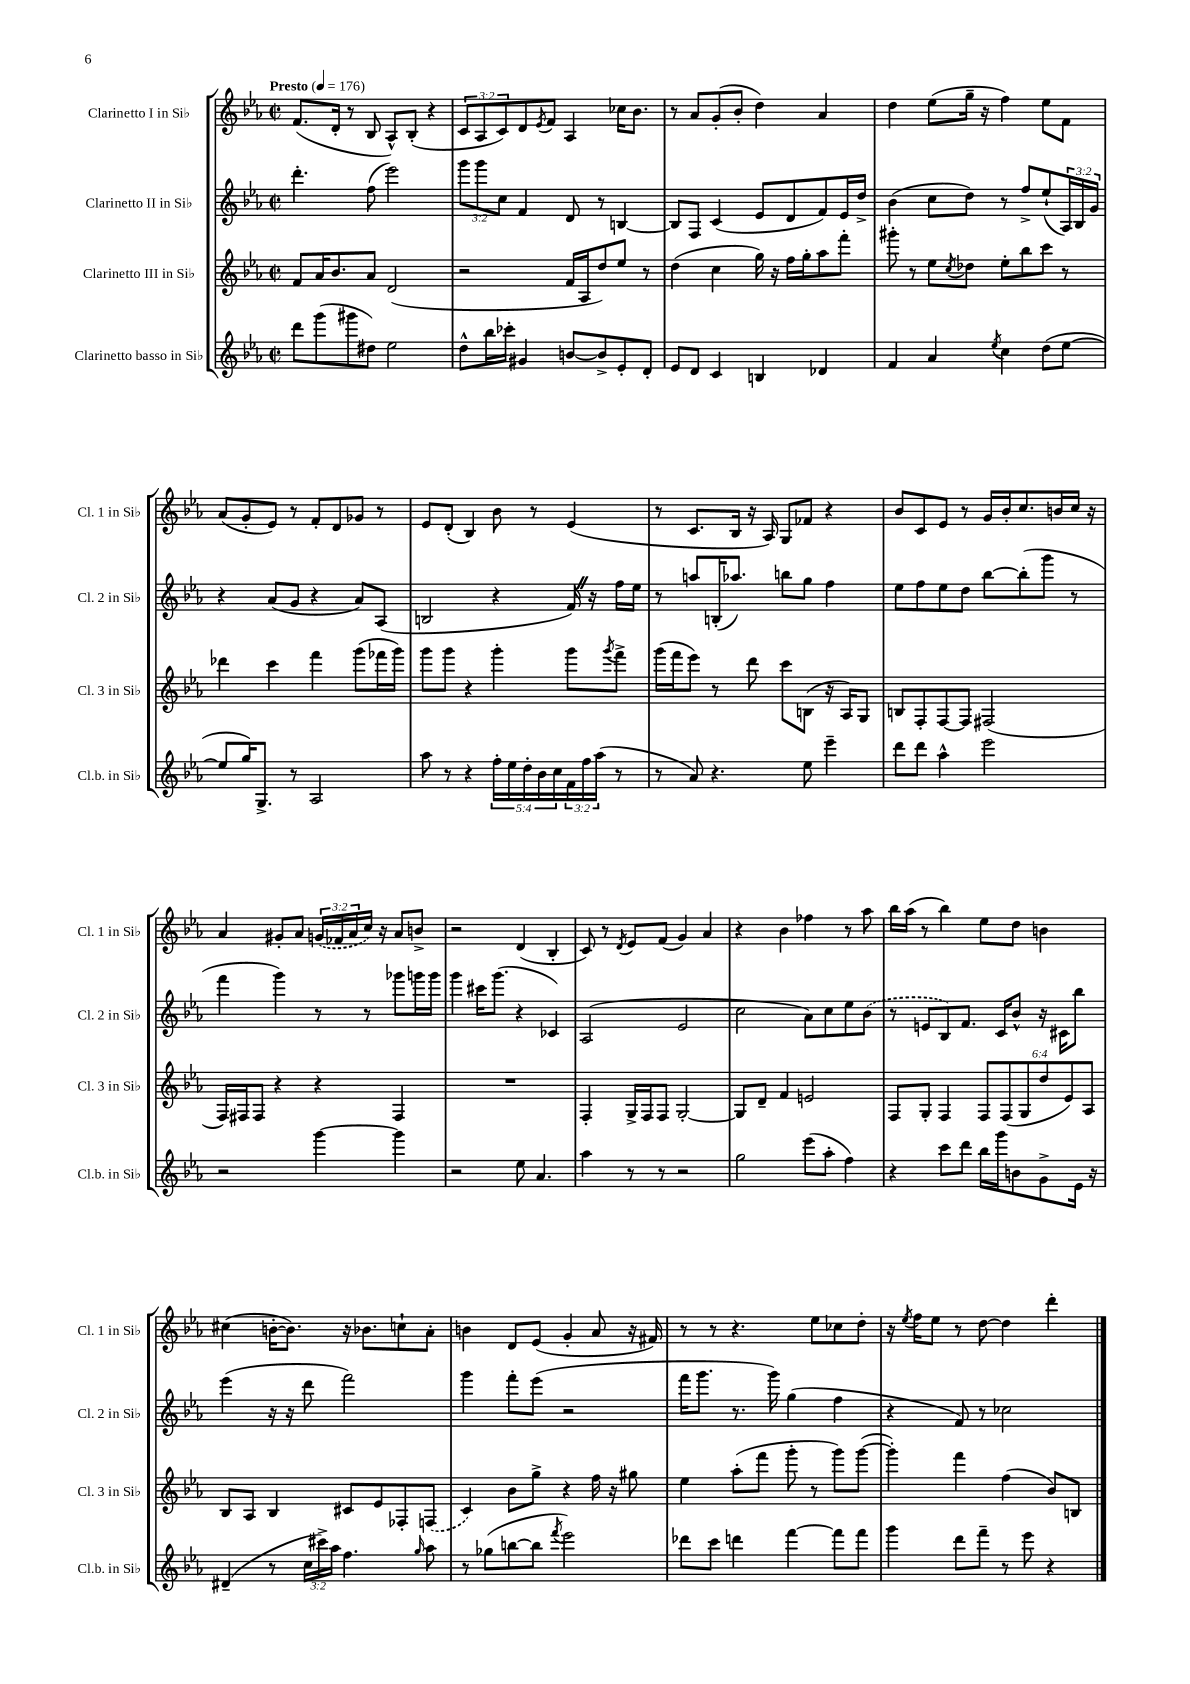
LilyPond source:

<<
\new StaffGroup <<
\new Staff = "s0" \with { instrumentName = "Clarinetto I in Sib" shortInstrumentName = "Cl. 1 in Sib" } {
    \clef treble \key ees \major \defaultTimeSignature \time 2/2 \override Staff.TupletNumber.text = #tuplet-number::calc-fraction-text \tempo "Presto" 4 = 176
    f'8.( d'16-. r8 bes8 aes8-^) bes8-.( r4 |
    \tuplet 3/2 { c'8 aes8 c'8) } d'8 \acciaccatura { ees'8 } f'8 aes4 ces''16 bes'8. |
    r8 aes'8 g'8-.( bes'8-. d''4) aes'4 |
    d''4 ees''8( g''16-- r16 f''4) ees''8 f'8 |
    aes'8( g'8-. ees'8) r8 f'8-. d'8 ges'8 r8 |
    ees'8 d'8-.( bes4) bes'8 r8 ees'4( |
    r8 c'8. bes16 r16 aes16) g8 fes'8 r4 |
    bes'8 c'8 ees'8 r8 g'16 bes'16-. c''8. b'16 c''16 r16 |
    aes'4 gis'8-. aes'8 \tuplet 3/2 { \once \slurDashed g'16( fes'16 aes'16 } c''16) r16 aes'8 b'8-> |
    r2 d'4( bes4-. |
    c'8) r8 \acciaccatura { d'8 } ees'8 f'8( g'4) aes'4 |
    r4 bes'4 fes''4 r8 aes''8 |
    bes''16 aes''16( r8 bes''4) ees''8 d''8 b'4 |
    cis''4( b'16~-. b'8.) r16 bes'8. c''8-! aes'8-. |
    b'4 d'8 ees'8( g'4-. aes'8 r16 fis'16) |
    r8 r8 r4. ees''8 ces''8 d''8-. |
    r16 \acciaccatura { ees''8 } f''16 ees''8 r8 d''8~ d''4 d'''4-. \bar "|." |
}
\new Staff = "s1" \with { instrumentName = "Clarinetto II in Sib" shortInstrumentName = "Cl. 2 in Sib" } {
    \clef treble \key ees \major \defaultTimeSignature \time 2/2 \override Staff.TupletNumber.text = #tuplet-number::calc-fraction-text
    d'''4.-. f''8( ees'''2) |
    \tuplet 3/2 { g'''8 g'''8 c''8 } f'4 d'8 r8 b4~ |
    b8 f8 c'4( ees'8 d'8 f'8) ees'16 d''16-> |
    bes'4( c''8 d''8) r8 f''8-> ees''8-!( \tuplet 3/2 { aes16) bes16 g'16 } |
    r4 aes'8( g'8 r4 aes'8) aes8( |
    b2 r4 f'16) \once \override BreathingSign.text = \markup { \musicglyph "scripts.caesura.straight" } \breathe r16 f''16 ees''16 |
    r8 a''8 b16-.( aes''8.) b''8 g''8 f''4 |
    ees''8 f''8 ees''8 d''8 bes''8~ bes''8-.( g'''8 r8 |
    f'''4 g'''4) r8 r8 ges'''8 g'''16 g'''16 |
    g'''4 cis'''16 g'''8.( r4 ces'4) |
    aes2( ees'2 |
    c''2 aes'8) c''8 ees''8 \once \slurDashed bes'8( |
    r8 e'8 bes8) f'8. c'16 bes'8-^ r16 cis'16 bes''8 |
    ees'''4( r16 r16 d'''8 f'''2) |
    g'''4 f'''8-. ees'''8( r2 |
    f'''16 g'''8. r8. g'''16) g''4( f''4 |
    r4 f'8) r8 ces''2 \bar "|." |
}
\new Staff = "s2" \with { instrumentName = "Clarinetto III in Sib" shortInstrumentName = "Cl. 3 in Sib" } {
    \clef treble \key ees \major \defaultTimeSignature \time 2/2 \override Staff.TupletNumber.text = #tuplet-number::calc-fraction-text
    f'8 aes'16 bes'8. aes'8 d'2( |
    r2 f'16 aes16 d''8) ees''8 r8 |
    d''4( c''4 g''16) r16 f''16 g''16-. aes''8 f'''8-. |
    gis'''8-. r8 ees''8 \acciaccatura { c''8 } des''8 ees''8-. bes''8 c'''8 r8 |
    des'''4 c'''4 f'''4 g'''8( fes'''16 g'''16) |
    g'''8 g'''8 r4 g'''4-. g'''8 \acciaccatura { g'''8 } f'''8-> |
    g'''16( f'''16 ees'''8) r8 d'''8 c'''8 b8( r16 aes16) g8 |
    b8 f8-. f8~ f8 fis2( |
    f16) fis16 fis8 r4 r4 fis4 |
    R1 |
    f4-. g16-> f16 f8 g2~-. |
    g8 d'8-- f'4 e'2 |
    f8 g8-. f4 \tuplet 6/4 { f8 f8( g8 d''8 ees'8) aes8 } |
    bes8 aes8 bes4 cis'8 ees'8 fes8-. \once \slurDashed f8( |
    c'4) bes'8 g''8-> r4 f''16 r16 gis''8 |
    ees''4 aes''8-.( f'''8 g'''8-. r8 g'''8) g'''8~( |
    g'''4-.) f'''4 f''4( bes'8) b8 \bar "|." |
}
\new Staff = "s3" \with { instrumentName = "Clarinetto basso in Sib" shortInstrumentName = "Cl.b. in Sib" } {
    \clef treble \key ees \major \defaultTimeSignature \time 2/2 \override Staff.TupletNumber.text = #tuplet-number::calc-fraction-text
    d'''8 g'''8( gis'''8 dis''8) ees''2 |
    d''8-^ bes''16 ces'''16-. gis'4 b'8~ b'8-> ees'8-. d'8-. |
    ees'8 d'8 c'4 b4 des'4 |
    f'4 aes'4 \acciaccatura { ees''8 } c''4 d''8( ees''8~ |
    ees''8 g''16) g8.-> r8 aes2 |
    aes''8 r8 r4 \tuplet 5/4 { f''16-. ees''16 d''16-. bes'16 c''16 } \tuplet 3/2 { f'16 f''16 aes''16( } r8 |
    r8 aes'8) r4. ees''8 ees'''4-- |
    d'''8 d'''8 aes''4-^ ees'''2 |
    r2 g'''4~ g'''4 |
    r2 ees''8 aes'4. |
    aes''4 r8 r8 r2 |
    g''2 ees'''8( aes''8-. f''4) |
    r4 c'''8 d'''8 bes''16 g'''16 b'8 g'8-> ees'16 r16 |
    dis'4--( r8 \tuplet 3/2 { c''16 cis'''16->) aes''16 } f''4. \grace { g''16 } aes''8 |
    r8 ges''8( b''8~ b''8 \acciaccatura { f'''8 } ees'''2) |
    des'''8 c'''8 d'''4 f'''4~ f'''8 f'''8 |
    g'''4 d'''8 f'''8-- r8 ees'''8 r4 \bar "|." |
}
>>
>>
\layout { \context { \Score \remove "Bar_number_engraver" } }
